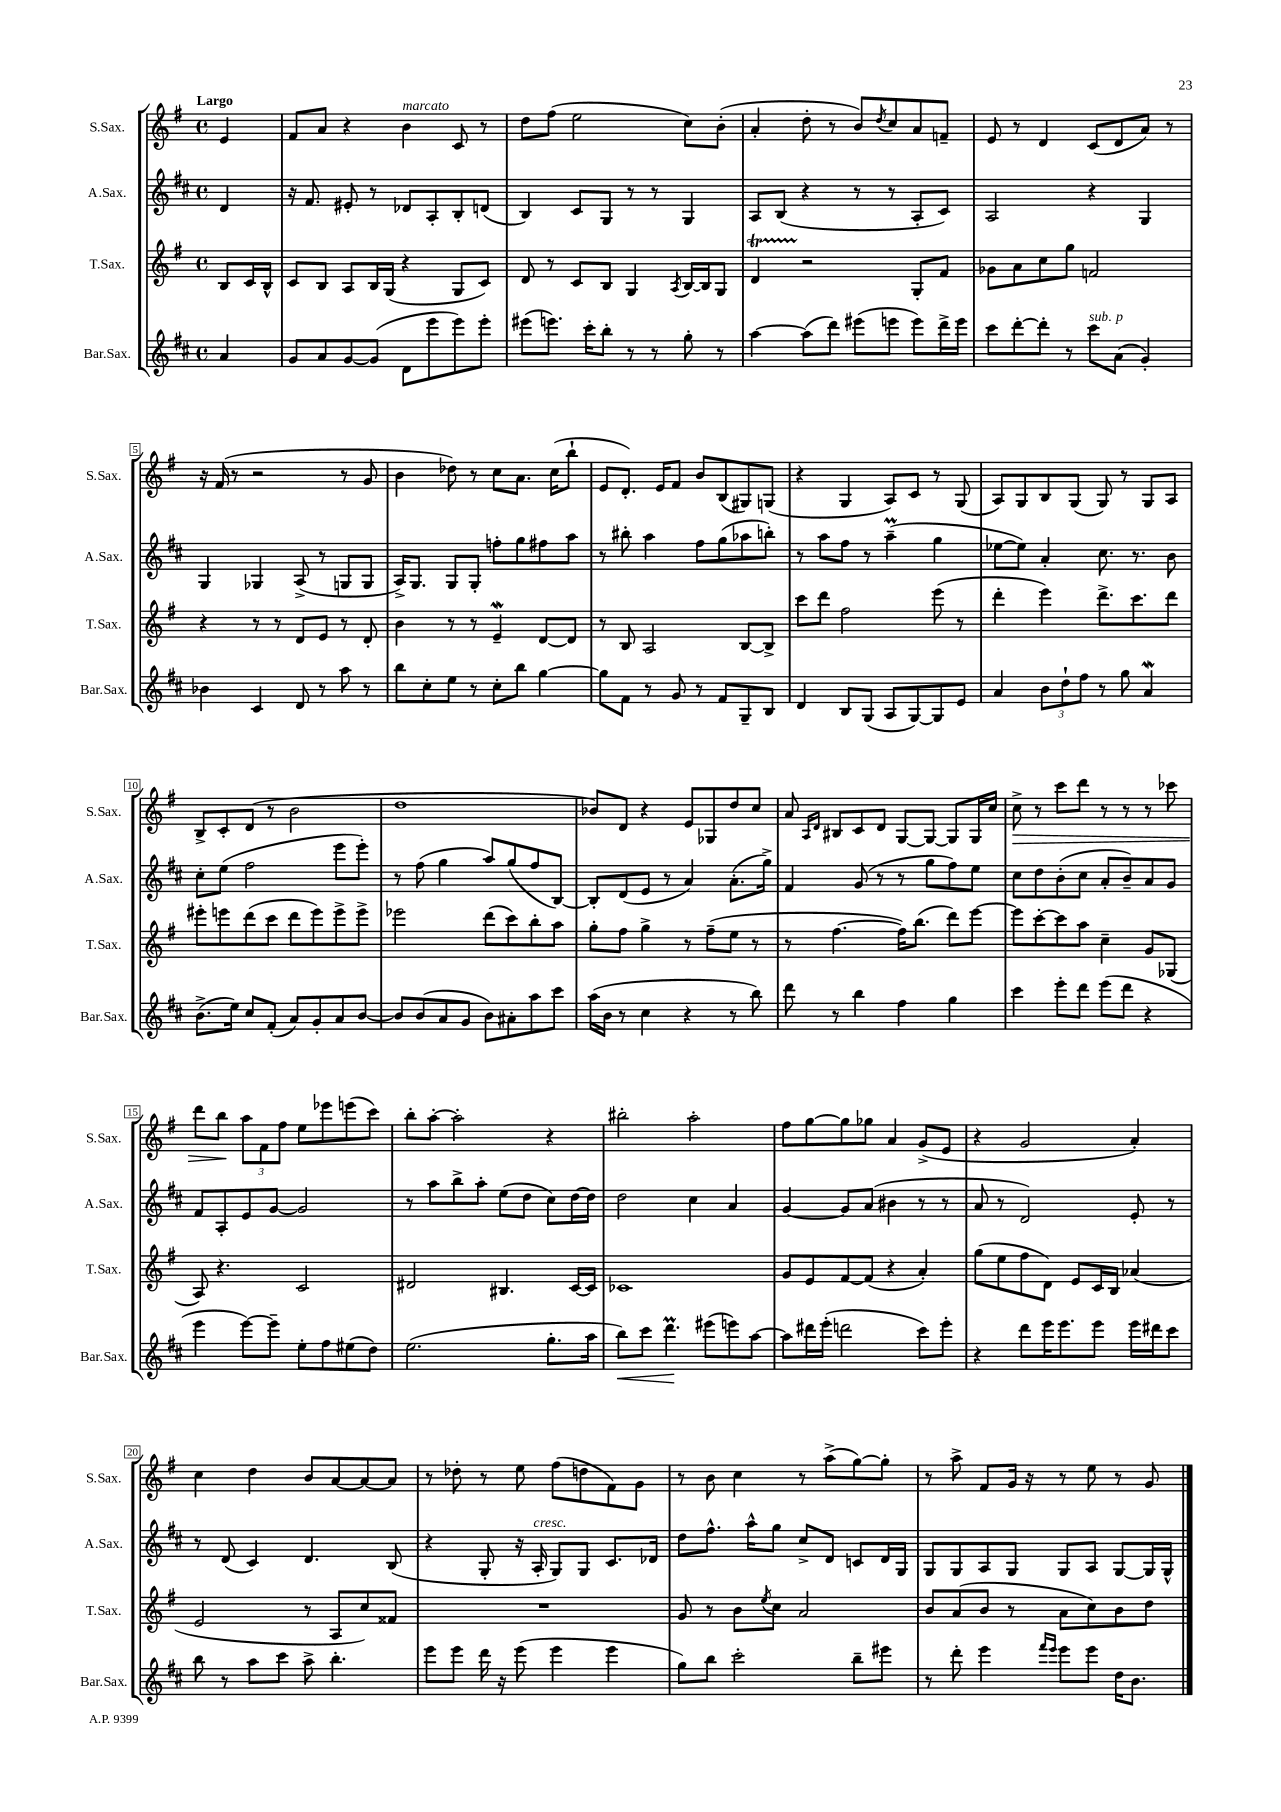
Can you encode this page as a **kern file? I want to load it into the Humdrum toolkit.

**kern	**kern	**kern	**kern
*staff4	*staff3	*staff2	*staff1
*clefG2	*clefG2	*clefG2	*clefG2
*k[f#c#]	*k[f#]	*k[f#c#]	*k[f#]
*M4/4	*M4/4	*M4/4	*M4/4
*met(c)	*met(c)	*met(c)	*met(c)
4a/	8B/L	4d/	4e/
.	16c/L	.	.
.	16B^^/JJ	.	.
=	=	=	=
8g/L	8c/L	16r	8f#/L
.	.	8.f#/	.
8a/	8B/J	.	8a/J
[8g/	8A/L	8e#'/	4r
(8g/]J	16B/L	8r	.
.	(16G/JJ	.	.
8d\L	4r	8d-/L	4b\
8eee\	.	8A'/	.
8eee\)	8G/L	8B'/	8c/
8eee'\J	8c/J)	(8d/J	8r
=	=	=	=
(8eee#\L	8d/	4B/)	8dd\L
8.eee\J)	8r	.	(8ff#\J
.	8c/L	8c#/L	2ee\
16ccc#'\LK	.	.	.
8bb'\J	8B/J	8G/J	.
8r	4G/	8r	.
8r	.	8r	.
.	8qA/	.	.
8gg'\	[16B/LL	4G/	8cc\L)
.	16B/]J	.	.
8r	8G/J	.	(8b'\J
=	=	=	=
[4aa\	4d/	8A/L	4a'/
.	.	(8B/J	.
(8aa\]L	2r	4r	8dd'\
8ddd\J)	.	.	8r
(8eee#\L	.	8r	8b/L)
.	.	.	8qdd/
8eee\J	.	8r	8cc/
8eee\L)	8G'/L	8A'/L	8a/
16ddd^\L	8f#/J	8c#/J)	8f~/J
16eee\JJ	.	.	.
=	=	=	=
8ccc#\L	8g-\L	2A/	8e/
[8ddd'\	8a\	.	8r
8ddd'\]J	8cc\	.	4d/
8r	8gg\J	.	.
8ccc#\L	2f/	4r	(8c/L
(8a\J	.	.	8d/
4g'/)	.	4G/	8a/J)
.	.	.	8r
=	=	=	=
4b-\	4r	4G/	16r
.	.	.	(16f#/
.	.	.	8r
4c#/	8r	4G-/	2r
.	8r	.	.
8d/	8d/L	(8A^/	.
8r	8e/J	8r	.
8aa\	8r	8G/L	8r
8r	8d'/	8G/J	8g/
=	=	=	=
8bb\L	4b\	16A^/LK)	4b\
.	.	8.G/J	.
8cc#'\	.	.	.
8ee\J	8r	8G/L	8dd-\)
8r	8r	8G'/J	8r
8cc#'\L	4e~/	8ff'\L	8cc\L
8bb\J	.	8gg\	8.a\J
[4gg\	[8d/L	8ff#\	.
.	.	.	(16cc\LK
.	8d/]J	8aa\J	8bb`\J
=	=	=	=
8gg\]L	8r	8r	8e/L
8f#\J	8B/	8bb#'\	8.d'/J)
8r	2A/	4aa\	.
.	.	.	16e/LK
8g/	.	.	8f#/J
8r	.	8ff#\L	8b/L
8f#/L	.	(8gg\	(8B/
8G~/	[8B/L	8aa-\	8G#/)
8B/J	8B^/]J	8bb'\J)	(8G/J
=	=	=	=
4d/	8ccc\L	8r	4r
.	8ddd\J	8aa\L	.
8B/L	2ff#\	8ff#\J	4G/
(8G/J	.	8r	.
8A/L	.	(4aa~\	8A/L)
[8G/)	.	.	8c/J
8G/]	(8eee\	4gg\	8r
8e/J	8r	.	(8G/
=	=	=	=
4a/	4ddd'\	[8ee-\L	8A/L)
.	.	8ee-\]J)	8G/
12b\L	4eee\)	4a'/	8B/
12dd`\	.	.	.
.	.	.	(8G/J
12ff#\J	.	.	.
8r	8.ddd^\L	8.cc#\	8G/)
8gg\	.	.	8r
.	8.ccc\	8.r	.
4a/	.	.	8G/L
.	8ddd\J	8b\	8A/J
=	=	=	=
(8.b^\L	8eee#'\L	8cc#'\L	8B^/L
.	8eee\	(8ee\J	8c'/
16ee\Jk)	.	.	.
8cc#/L	(8ddd\	2ff#\	(8d/J
(8f#'/J	8ccc\J	.	8r
8a/L)	8ddd\L	.	2b\
8g'/	8eee\)	.	.
8a/	8eee^\	8eee\L	.
[8b/J	8eee^\J	8eee'\J)	.
=	=	=	=
8b/]L	2eee-\	8r	1dd
(8b/	.	(8ff#\	.
8a/	.	4gg\	.
8g/J	.	.	.
8b\L)	(8ddd\L	8aa/L)	.
8a#'\	8ccc\)	(8gg/	.
8aa\	8bb'\	8ff#/	.
8ccc#\J	8aa\J	[8B/J)	.
=	=	=	=
(16aa\LL	8gg'\L	8B'/]L	8b-/L)
16b\JJ	.	.	.
8r	8ff#\J	(8d/	8d/J
4cc#\	4gg^\	8e/J	4r
.	.	8r	.
4r	8r	4a/)	8e/L
.	(8ff#~\L	.	8G-/
8r	8ee\J	(8.a'\L	8dd/
8bb\)	8r	.	8cc/J
.	.	16gg^\Jk)	.
=	=	=	=
8ddd\	8r	4f#/	8a/
.	.	.	16qqA/LL
.	.	.	16qqd/JJ
8r	[4.ff#\	.	8B#/L
4bb\	.	(8g/	8c/
.	.	8r	8d/J
4ff#\	16ff#\]LK)	8r	[8G/L
.	(8.bb\J	.	.
.	.	8gg\L	8G/_J
4gg\	8ddd\L)	8ff#\)	8G/]L
.	[8eee\J	8ee\J	16G/L
.	.	.	16cc/JJ
=	=	=	=
4ccc#\	8eee\]L	8cc#\L	8cc^\
.	[8ccc'\	8dd\	8r
8eee'\L	8ccc\]	(8b'\	8ccc\L
8ddd\J	8aa\J	8cc#\J	8ddd\J
(8eee\L	4cc~\	8a'/L	8r
8ddd\J	.	8b~/)	8r
4r	8g/L	8a/	8r
.	(8G-/J	8g/J	8ccc-\
=	=	=	=
4eee\	8A/)	8f#/L	8ddd\L
.	4.r	8A'/	8bb\J
[8eee\L)	.	8e/	12aa\L
.	.	.	12f#\
8eee~\]J	.	[8g/J	.
.	.	.	12ff#\J
8ee'\L	2c/	2g/]	8ee\L
8ff#\	.	.	8eee-\
(8ee#\	.	.	(8eee\
8dd\J)	.	.	8ccc\J)
=	=	=	=
(2.ee\	2d#/	8r	8bb'\L
.	.	8aa\L	[8aa'\J
.	.	8bb^\	2aa'\]
.	.	8aa'\J	.
.	4.B#/	(8ee\L	.
.	.	8dd\J	.
8.gg'\L	.	8cc#\L)	4r
.	[16c/LL	[16dd\L	.
16aa\Jk	16c/]JJ	16dd\]JJ	.
=	=	=	=
8bb\L)	1c-	2dd\	2bb#'\
8ccc#\J	.	.	.
4.ddd\	.	.	.
.	.	4cc#\	2aa'\
(8eee#\L	.	.	.
8eee\)	.	4a/	.
[8aa\J	.	.	.
=	=	=	=
8aa\]L	8g/L	[4g/	8ff#\L
16ddd#\L	8e/	.	[8gg\
(16eee'\JJ	.	.	.
2ddd\	[8f#/	8g/]L	8gg\]
.	(8f#/]J	(8a/J	8gg-\J
.	4r	4b#\	4a/
8ccc#\L)	4a'/)	8r	(8g^/L
8eee'\J	.	8r	8e/J
=	=	=	=
4r	(8gg\L	8a/	4r
.	8ee\	8r	.
8ddd\L	8ff#\	2d/)	2g/
16eee\K	8d\J)	.	.
8.eee\	.	.	.
.	8e/L	.	.
8eee\J	16c/L	.	.
.	16B/JJ	.	.
16eee\LL	(4a-/	8e'/	4a'/)
16ddd#\J	.	.	.
8ccc#\J	.	8r	.
=	=	=	=
8bb\	2e/	8r	4cc\
8r	.	(8d/	.
8aa\L	.	4c#/)	4dd\
8ccc#\J	.	.	.
8aa^\	8r	4.d/	8b/L
4.bb'\	8A/L	.	[8a/
.	8cc/)	.	8a/_
.	8f##/J	(8B/	8a/]J
=	=	=	=
8eee\L	1r	4r	8r
8eee\J	.	.	8dd-'\
16ddd\	.	8G'/	8r
16r	.	.	.
(8eee\	.	16r	8ee\
.	.	16A'/	.
4eee\	.	8G/L)	(8ff#\L
.	.	8G/J	8dd\
4eee\	.	8.c#/L	8f#\)
.	.	.	8g\J
.	.	16d-/Jk	.
=	=	=	=
8gg\L)	8g/	8dd\L	8r
8bb\J	8r	8.ff#^^\J	8b\
2ccc#'\	8b\L	.	4cc\
.	.	16aa^^\LK	.
.	8qee/	.	.
.	8cc\J	8gg\J	.
.	2a/	8cc#^/L	8r
.	.	8d/J	(8aa^\L
8bb~\L	.	8c/L	[8gg\)
8eee#\J	.	16d/L	8gg'\]J
.	.	16G/JJ	.
=	=	=	=
8r	8b/L	8G/L	8r
8ddd'\	(8a/	8G/	8aa^\
4eee\	8b/J	8A/	8f#/L
.	8r	8G/J	16g/Jk
.	.	.	16r
16qqfff#/LL	.	.	.
16qqeee/JJ	.	.	.
8eee\L	8a\L	8G/L	8r
8eee\J	8cc\)	8A/J	8ee\
16dd\LK	8b\	[8G/L	8r
8.b\J	.	.	.
.	8dd\J	16G/]L	8g/
.	.	16G^^/JJ	.
==	==	==	==
*-	*-	*-	*-
